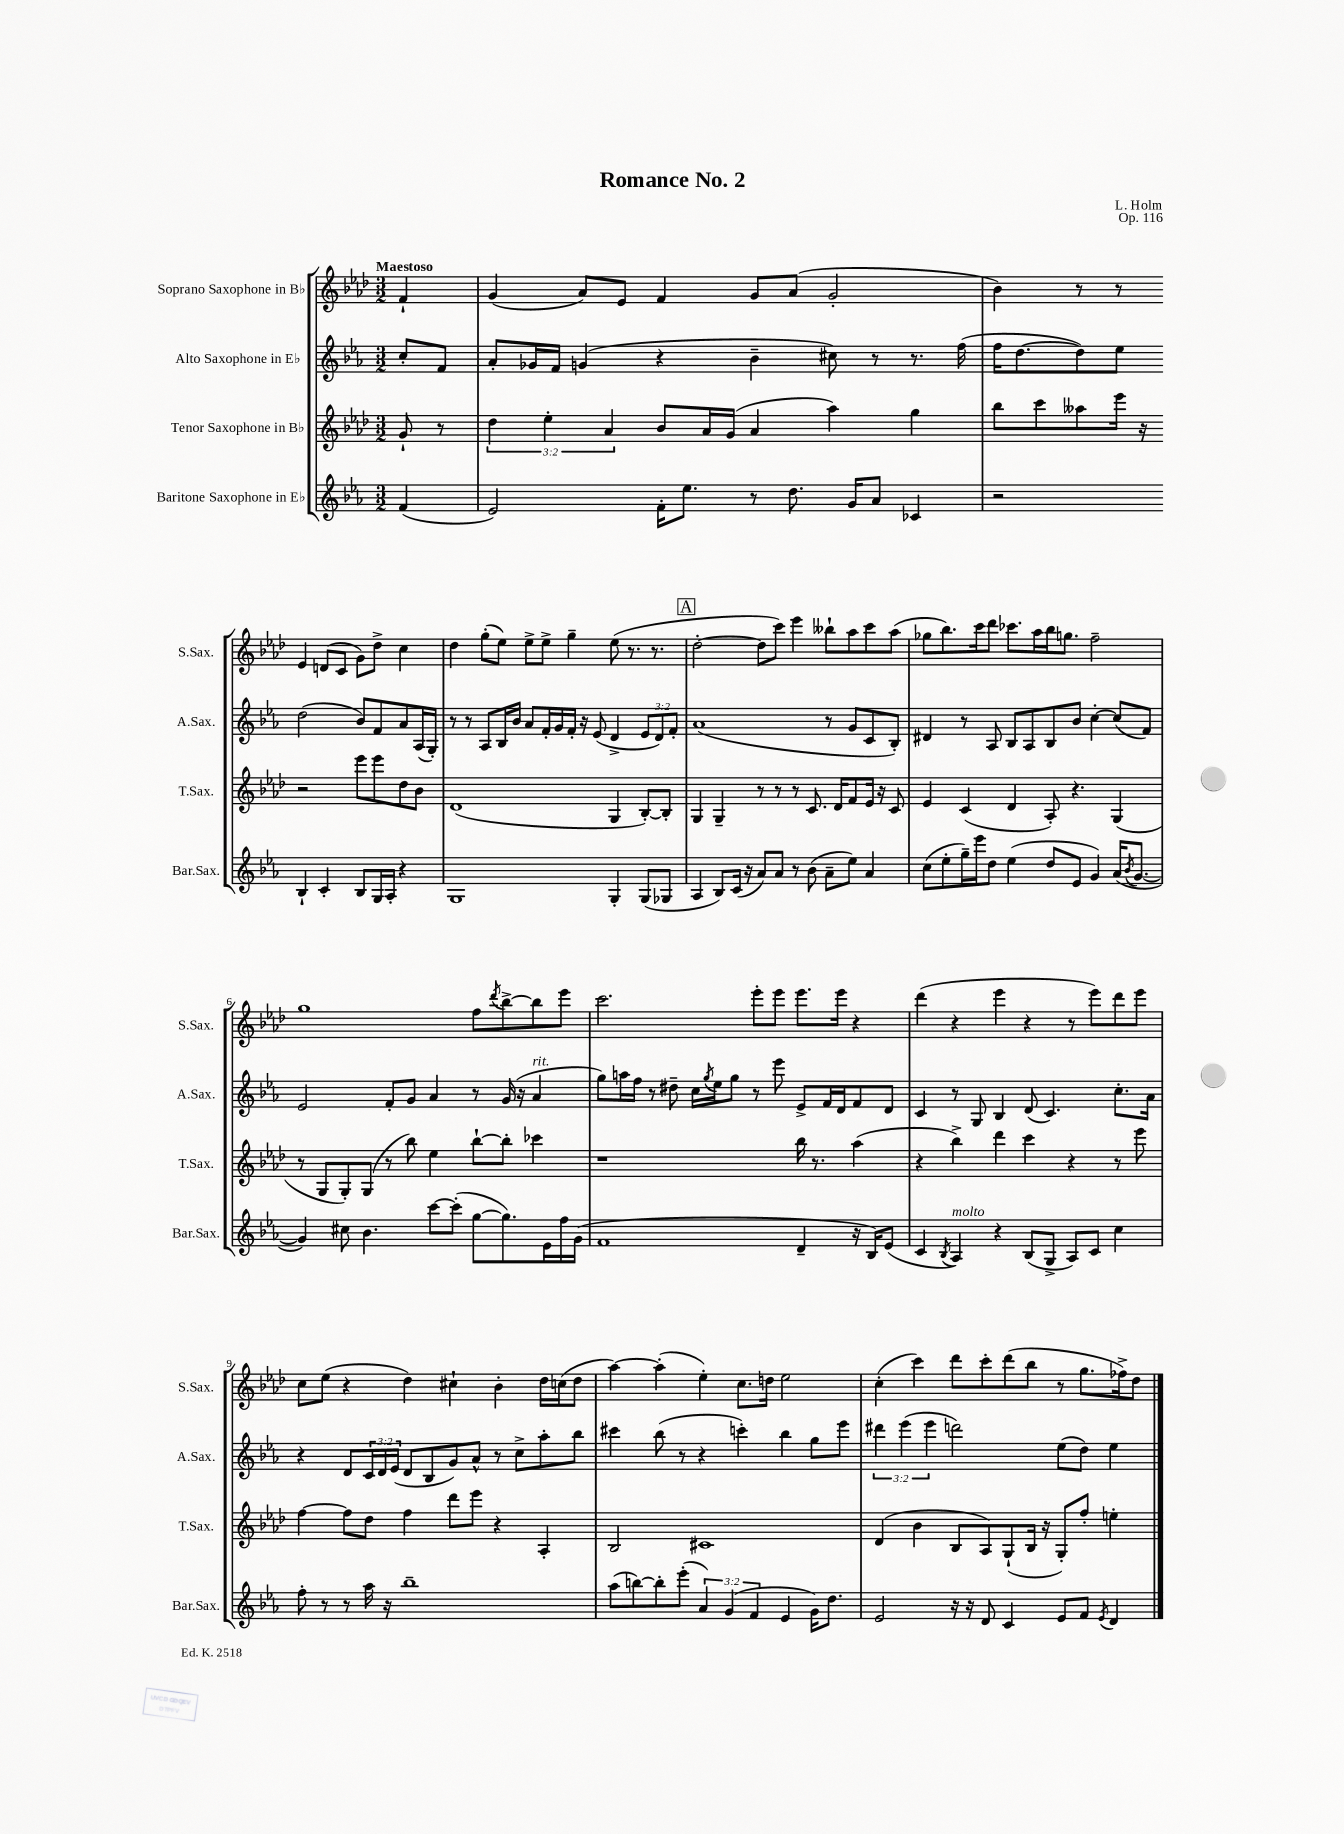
\header { title = "Romance No. 2" composer = "L. Holm" opus = "Op. 116" }
<<
\new StaffGroup <<
\new Staff = "s0" \with { instrumentName = "Soprano Saxophone in Bb" shortInstrumentName = "S.Sax." } {
    \clef treble \key aes \major \numericTimeSignature \time 3/2 \partial 4 \tempo "Maestoso"
    f'4-! |
    g'4( aes'8) ees'8 f'4 g'8 aes'8( g'2-. |
    bes'4) r8 r8 ees'4 d'8( c'8 g'8) des''8-> c''4 |
    des''4 g''8-.( ees''8) ees''8-> ees''8-> g''4-- ees''8( r8. r8. |
    \mark \markup { \box "A" } des''2~-. des''8 c'''8) ees'''4 beses''8-! aes''8 c'''8 aes''8( |
    ges''8 bes''8.) c'''16 des'''8 ces'''8. aes''16 bes''16 g''8. f''2-- |
    g''1 f''8 \acciaccatura { des'''8 } bes''8~-> bes''8 ees'''8 |
    c'''2. ees'''8-. ees'''8 ees'''8. ees'''16 r4 |
    des'''4( r4 ees'''4 r4 r8 ees'''8) des'''8 ees'''8 |
    c''8 ees''8( r4 des''4) cis''4-! bes'4-. des''16 c''16( des''8 |
    aes''4~) aes''4-.( ees''4-.) c''8. d''16 ees''2 |
    c''4-.( c'''4) des'''8 c'''8-. des'''8( bes''8 r8 g''8. fes''16->) des''8 \bar "|." |
}
\new Staff = "s1" \with { instrumentName = "Alto Saxophone in Eb" shortInstrumentName = "A.Sax." } {
    \clef treble \key ees \major \numericTimeSignature \time 3/2 \override Staff.TupletNumber.text = #tuplet-number::calc-fraction-text \partial 4
    c''8-. f'8 |
    aes'8-. ges'16 f'16 g'4( r4 bes'4-- cis''8) r8 r8. f''16( |
    f''16 d''8.~ d''8) ees''8 d''2( bes'8) f'8 aes'8 aes16( g16-.) |
    r8 r8 aes8 bes16 bes'16 aes'8 f'16-. g'16 f'16-. r16 ees'8( d'4-> \tuplet 3/2 { ees'8 d'8) f'8-. } |
    \mark \markup { \box "A" } aes'1( r8 g'8 c'8 bes8-.) |
    dis'4 r8 aes8 bes8 aes8 bes8 bes'8 c''4~-. c''8( f'8) |
    ees'2 f'8-. g'8 aes'4 r8 g'16( r16 aes'4^\markup { \italic "rit." } |
    g''8) a''16 f''16 r8 dis''8-- c''16 \acciaccatura { g''8 } ees''16 g''8 r8 ees'''8 ees'8-> f'16 d'16 f'8 d'8 |
    c'4 r8 g8 bes4 d'8( c'4.) c''8.-. aes'16 |
    r4 d'8 \tuplet 3/2 { c'16 d'16 ees'16( } d'8 bes8 g'8) aes'8-^ r8 c''8-> aes''8-. bes''8 |
    cis'''4 bes''8( r8 r4 c'''4-.) bes''4 g''8 ees'''8 |
    \tuplet 3/2 { dis'''4 ees'''4( ees'''4 } d'''2) ees''8( d''8) ees''4 \bar "|." |
}
\new Staff = "s2" \with { instrumentName = "Tenor Saxophone in Bb" shortInstrumentName = "T.Sax." } {
    \clef treble \key aes \major \numericTimeSignature \time 3/2 \override Staff.TupletNumber.text = #tuplet-number::calc-fraction-text \partial 4
    g'8-! r8 |
    \tuplet 3/2 { des''4 ees''4-. aes'4 } bes'8 aes'16 g'16( aes'4 aes''4) g''4 |
    bes''8 c'''8 aeses''8 ees'''16 r16 r2 ees'''8 ees'''8 des''8 bes'8 |
    des'1( g4 bes8~-.) bes8-. |
    \mark \markup { \box "A" } g4 g4-- r8 r8 r8 c'8. des'16 f'8 ees'16 r16 c'8 |
    ees'4 c'4( des'4 aes8-.) r4. g4( |
    r8 g8 g8-.) g8( r8 bes''8) ees''4 bes''8~-! bes''8-. ces'''4 |
    r1 bes''16 r8. aes''4( |
    r4 bes''4->) des'''4 c'''4 r4 r8 ees'''8 |
    f''4~ f''8 des''8 f''4 des'''8 ees'''8 r4 aes4-. |
    bes2 cis'1 |
    des'4( bes'4 bes8 aes8) g8-!( bes16 r16 g8-.) f''8-. e''4-. \bar "|." |
}
\new Staff = "s3" \with { instrumentName = "Baritone Saxophone in Eb" shortInstrumentName = "Bar.Sax." } {
    \clef treble \key ees \major \numericTimeSignature \time 3/2 \override Staff.TupletNumber.text = #tuplet-number::calc-fraction-text \partial 4
    f'4( |
    ees'2) f'16-. ees''8. r8 d''8. g'16 aes'8 ces'4 |
    r2 bes4-! c'4-. bes8 g16 aes16-. r4 |
    g1 g4-. g8( ges8 |
    \mark \markup { \box "A" } aes4 bes8) c'16( r16 aes'8) aes'8 r8 bes'8( aes'8-- ees''8) aes'4 |
    c''8( ees''8-. g''16--) ees'''16 d''8 ees''4( d''8 ees'8 g'4) aes'16( \acciaccatura { bes'8 } g'8.~ |
    g'4) cis''8 bes'4. c'''8~ c'''8-.( g''8~ g''8.) ees'16 f''16 g'16( |
    f'1 d'4-- r16 bes16) ees'8( |
    c'4 \acciaccatura { bes8 } aes4^\markup { \italic "molto" }) r4 bes8( g8-> aes8) c'8 c''4 |
    f''8-. r8 r8 aes''16 r16 bes''1-- |
    aes''8( b''8~) b''8-. ees'''8-.( \tuplet 3/2 { aes'4) g'4( f'4 } ees'4 g'16) d''8. |
    ees'2 r16 r16 d'8 c'4 ees'8 f'8 \acciaccatura { ees'8 } d'4 \bar "|." |
}
>>
>>
